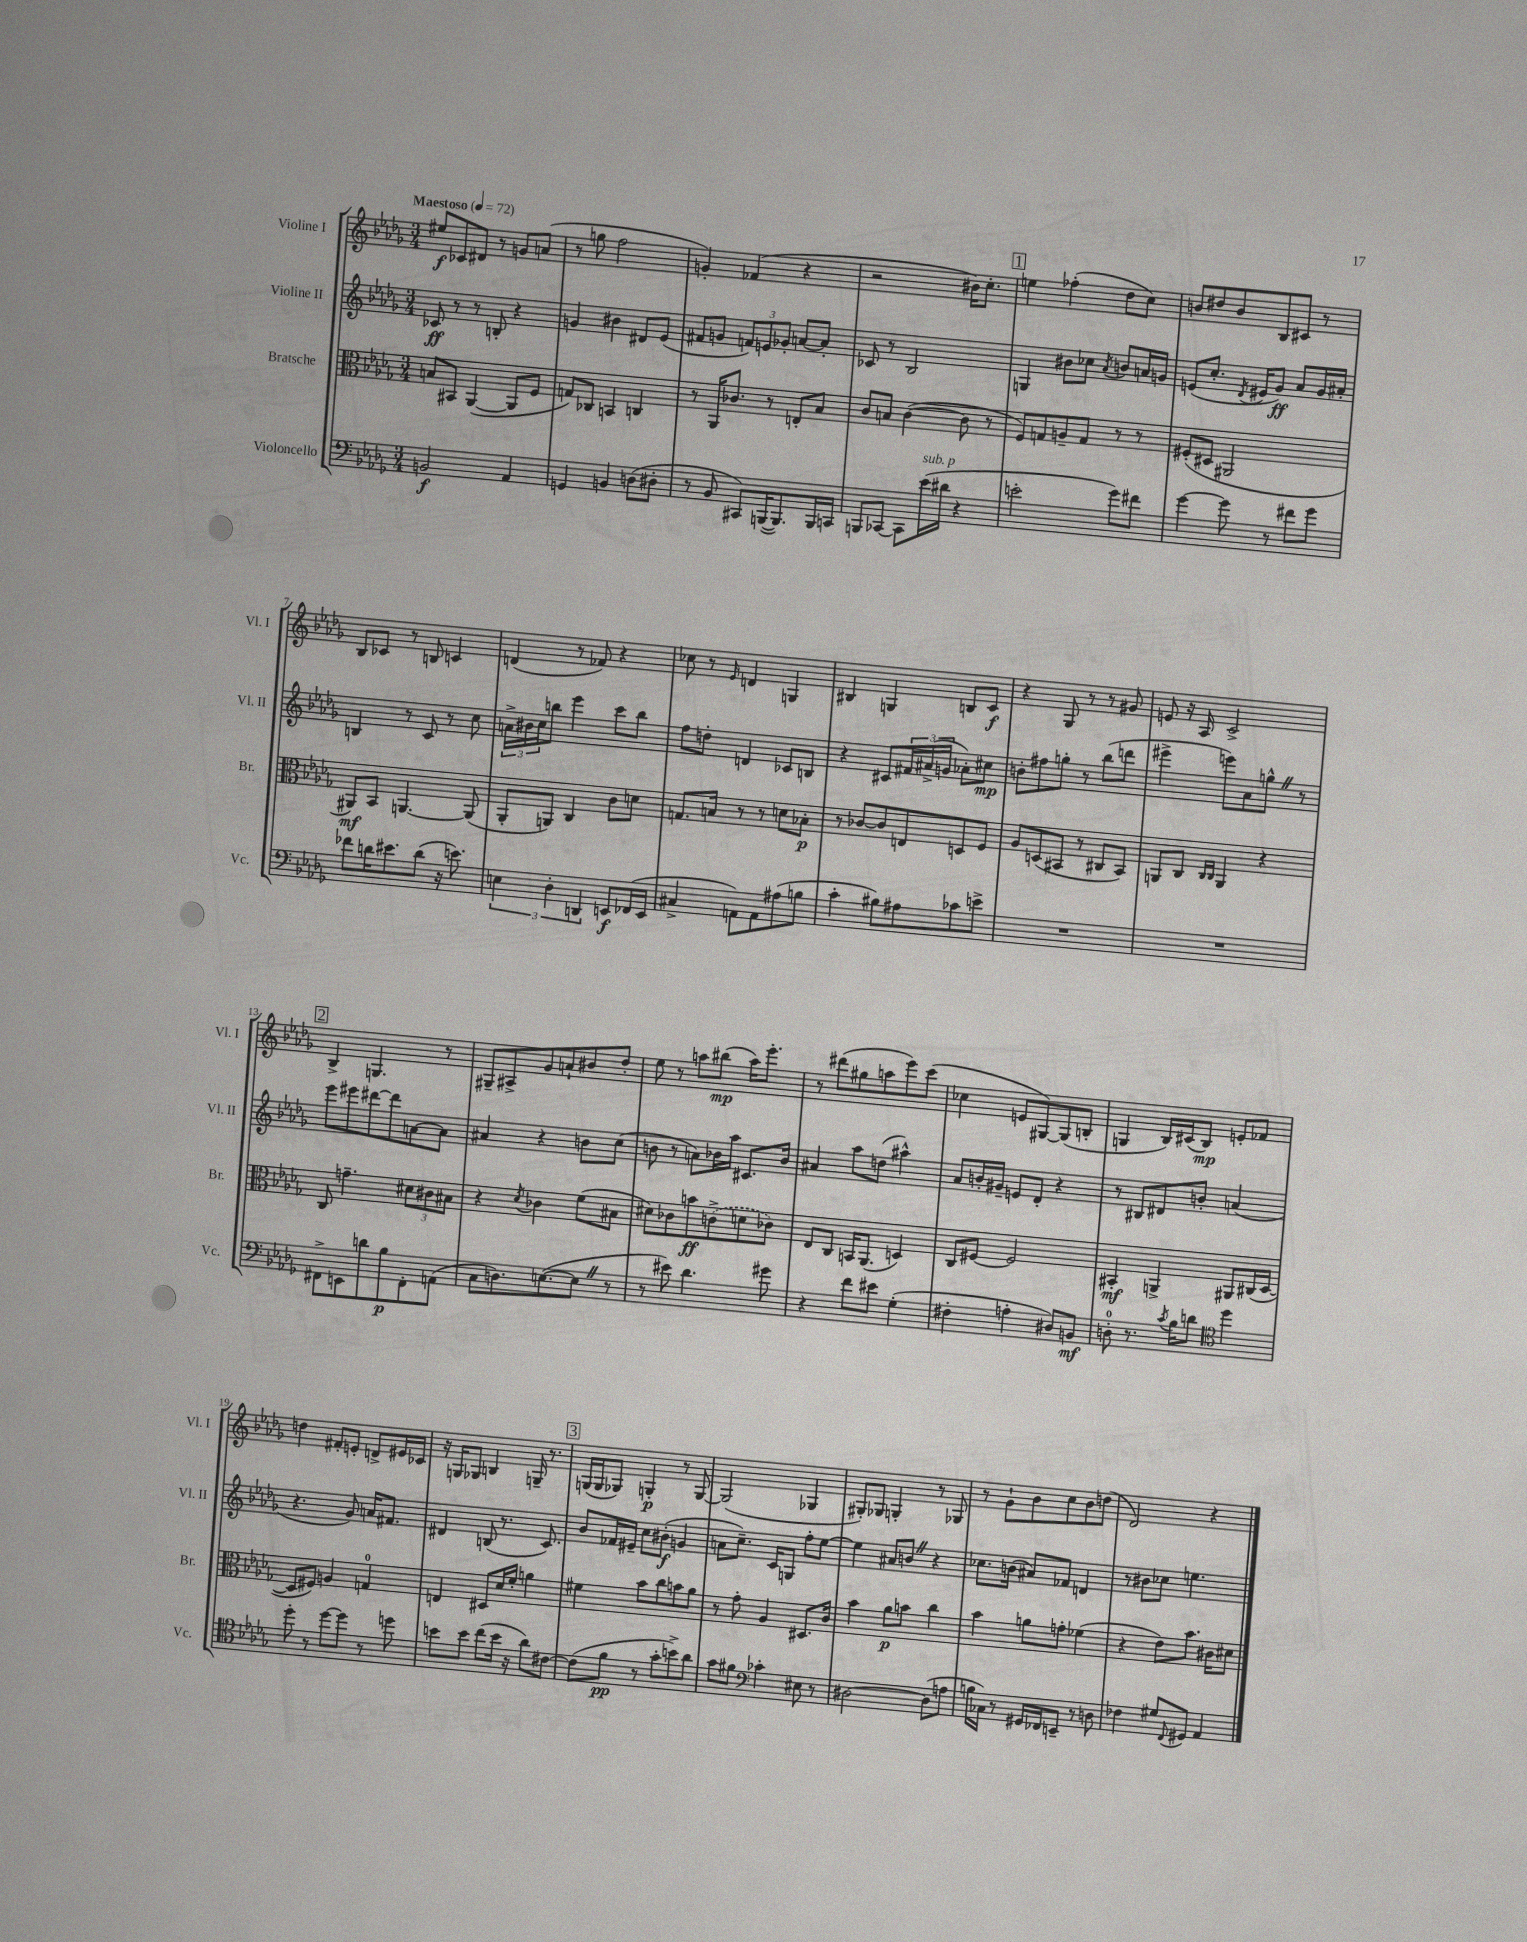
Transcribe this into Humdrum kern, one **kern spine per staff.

**kern	**kern	**kern	**kern
*staff4	*staff3	*staff2	*staff1
*clefF4	*clefC3	*clefG2	*clefG2
*k[b-e-a-d-g-]	*k[b-e-a-d-g-]	*k[b-e-a-d-g-]	*k[b-e-a-d-g-]
*M3/4	*M3/4	*M3/4	*M3/4
*MM72	*MM72	*MM72	*MM72
2BB	8B	8c-	8ee#
.	8BB#	8r	8c-
.	([4AA-	8r	8d#
.	.	8B'	8r
4AA-	8AA-]	4r	8g
.	8F	.	(8a
=	=	=	=
4GG	8G)	4g	8r
.	8C-	.	8gg
4BB	4BB	4b#	2ff
(8D	4C	8d#	.
8D#'	.	(8e-	.
=	=	=	=
8r	8r	8f#	4g')
8BB-	16AA-	8g	.
.	8.c-	.	.
8CC#)	.	12f)	(4f-
.	.	12e	.
([16BBB	8r	.	.
.	.	12g-'	.
8.BBB])	.	.	.
.	8E'	[8a	4r
16BBB	8B-	8a']	.
16CC	.	.	.
=	=	=	=
8BBB	8c	8c-	2r
[8CC-	8B	8r	.
8CC-]	([4c	2B-	.
(16e-	.	.	.
16d#	.	.	.
4r	8c]	.	16b#)
.	.	.	8.cc'
.	8r	.	.
=	=	=	=
2e'	8F)	4G	4ee
.	8G	.	.
.	8A~	8b#	(4ff-'
.	8G	8cc-	.
.	.	8qa-	.
8g-)	8r	8b	8dd-
8f#	8r	16a	8cc)
.	.	16g	.
=	=	=	=
[4g-	(8F#'	(8e	8b
.	8D#	8.cc'	8dd#
8g-]	2AA#	.	8b
.	.	8qd-	.
.	.	16e#	.
8r	.	8g-)	8B-
8f#	.	8a-	8c#
8g-	.	16g-	8r
.	.	16a#'	.
=	=	=	=
8f-	8AA#)	4B	8B-
16d	8BB-	.	8c-
8.e#	.	.	.
.	[4.AA	8r	8r
(8d	.	8c	8B
16r	.	8r	4c
8.e)	.	.	.
.	(8AA]	8cc	.
=	=	=	=
6E	8AA-'	24a^	(4d
.	.	24b#	.
.	.	24cc	.
.	8AA)	8bb	.
6D-'	.	.	.
.	4C	4eee-	8r
6DD	.	.	.
.	.	.	8f-)
8EE	8c	8ccc	4r
(16FF-	8d	8bb	.
16EE	.	.	.
=	=	=	=
4C#^	8.G	8ff	8cc-
.	.	8dd'	8r
.	16B	.	.
.	.	.	16qqe-
8AA)	8r	4d	4d
8AA	8r	.	.
(8A#	8d	8c-	4G
8B	8B-'	8B	.
=	=	=	=
4c'	8r	4r	4B#
.	[8c-	.	.
8B#)	8c-]	8c#	4G
8A#	8E	24f#	.
.	.	(24a#^	.
.	.	24g	.
8c-	8D	8a-')	8B
8e^	8F	8cc#	8c
=	=	=	=
2.r	8A-	8b'	4r
.	(8D	8ff#	.
.	8BB#	8gg'	8G-
.	8r	8r	8r
.	8C#	(8bb-	8r
.	8BB#)	8ddd	8g#
=	=	=	=
2.r	8AA	4eee#^	8e
.	8C	.	16r
.	.	.	16A-
.	16qqC	.	.
.	16qqC	.	.
.	4AA	8eee)	2c^
.	.	8a-	.
.	4r	8gg^^	.
.	.	8r	.
=	=	=	=
8FF#^	8C	8eee-	4B-^
8EE	4.g~	8eee#	.
8d	.	[8ddd#	4.G
8B-	.	8ddd#]	.
8FF#'	12d#	[8a	.
.	12c#	.	.
(8AA	.	8a]	8r
.	12B#	.	.
=	=	=	=
8C	4r	4a#	8G#~
8.D)	.	.	8A#^
.	8qd-	.	.
.	4c-	4r	8g-
([8.E	.	.	.
.	.	.	8a`
8E]	(8f	8b	8b#
8r	8B#	(8cc	8dd-'
=	=	=	=
8r	8d#)	8b	8ee-
8e#)	8c-	8r	8r
4.d-	8b	8a)	8aa
.	(8c^	16b-	(8bb#
.	.	16aa-	.
.	8d	8.c#	16aa)
.	.	.	8.eee-'
8g#	8c-)	.	.
.	.	16b-	.
=	=	=	=
4r	8E-	4a#	8r
.	8C	.	(8ddd#
8f	16BB	8aa-	8gg#
.	(8.AA-	.	.
8e#	.	(8dd	8aa
(4G-'	4D)	4aa#^^)	8eee-)
.	.	.	(8ccc
=	=	=	=
4F#'	8C	8a-	4cc-
.	[8F#	16b'	.
.	.	16g#~	.
4A'	2F#]	8e	8e
.	.	8d-'	[8G#)
8D#)	.	4r	(8G#]
8BB	.	.	8B'
=	=	=	=
8D'	4BB#'	8r	4G
8.r	.	8B#	.
.	4AA^	8d#	16B-)
8qc	.	.	.
16B-	.	.	(16c#
8d	.	8b'	8B-)
*clefC4	*	*	*
4dd-	8AA#	(4a	8e'
.	(16C#	.	8f-
.	[16D-	.	.
=	=	=	=
8dd-'	8D-]	4.r	4dd
8r	8F#)	.	.
[8dd-	4A	.	8f#'
8dd-]	.	8g-)	8e'
8r	4G	16a	8d^
.	.	8.f#	.
8dd	.	.	16e#
.	.	.	16c-
=	=	=	=
8b	4E	4d#	16r
.	.	.	16G
8b	.	.	8G-
(8cc	8D#	(8B	4B
16b	16d-	8.r	.
16r	16f'	.	.
8a-)	4a	.	16G~
.	.	8.c)	8.r
[8c#	.	.	.
=	=	=	=
(8c#]	4f#	8b-	(16G
.	.	.	16G
8f	.	16f-	8G-)
.	.	16e#~	.
8r	8b-	8cc	4G'
8g-'	8cc	(8b#'	.
8b^)	8b	4g	8r
8a-	8a-	.	[8G
=	=	=	=
8g-	8r	8a	(2G]
8f#	8g-'	8.cc~)	.
*clefF4	*	*	*
4c-'	4A-	.	.
.	.	16c	.
.	.	8G	.
8E#	8.D#	8ff'	4G-
8r	.	[8ee-	.
.	16c	.	.
=	=	=	=
[2D#	4b-	4ee-]	8G#')
.	.	.	8G-
.	8a-	8a#	4G'
.	8b	8b	.
(8D#]	4cc	4r	8r
8A	.	.	8G-
=	=	=	=
16B	4b-	8.cc-	8r
16C-)	.	.	.
8r	.	.	8g-`
.	.	(16b	.
16GG#	8a	8a#)	8b-
16FF-	.	.	.
8EE~	8g'	8f-	8cc
8r	(4f-	4d	8b-
8D	.	.	(8dd
=	=	=	=
4F-	4r	8r	2d-)
.	.	8b#	.
8G#	8e-)	8cc-	.
8qqFF	.	.	.
8GG#	8.b-	4.ee	.
4AA-	.	.	4r
.	16c#	.	.
.	8d#	.	.
==	==	==	==
*-	*-	*-	*-
